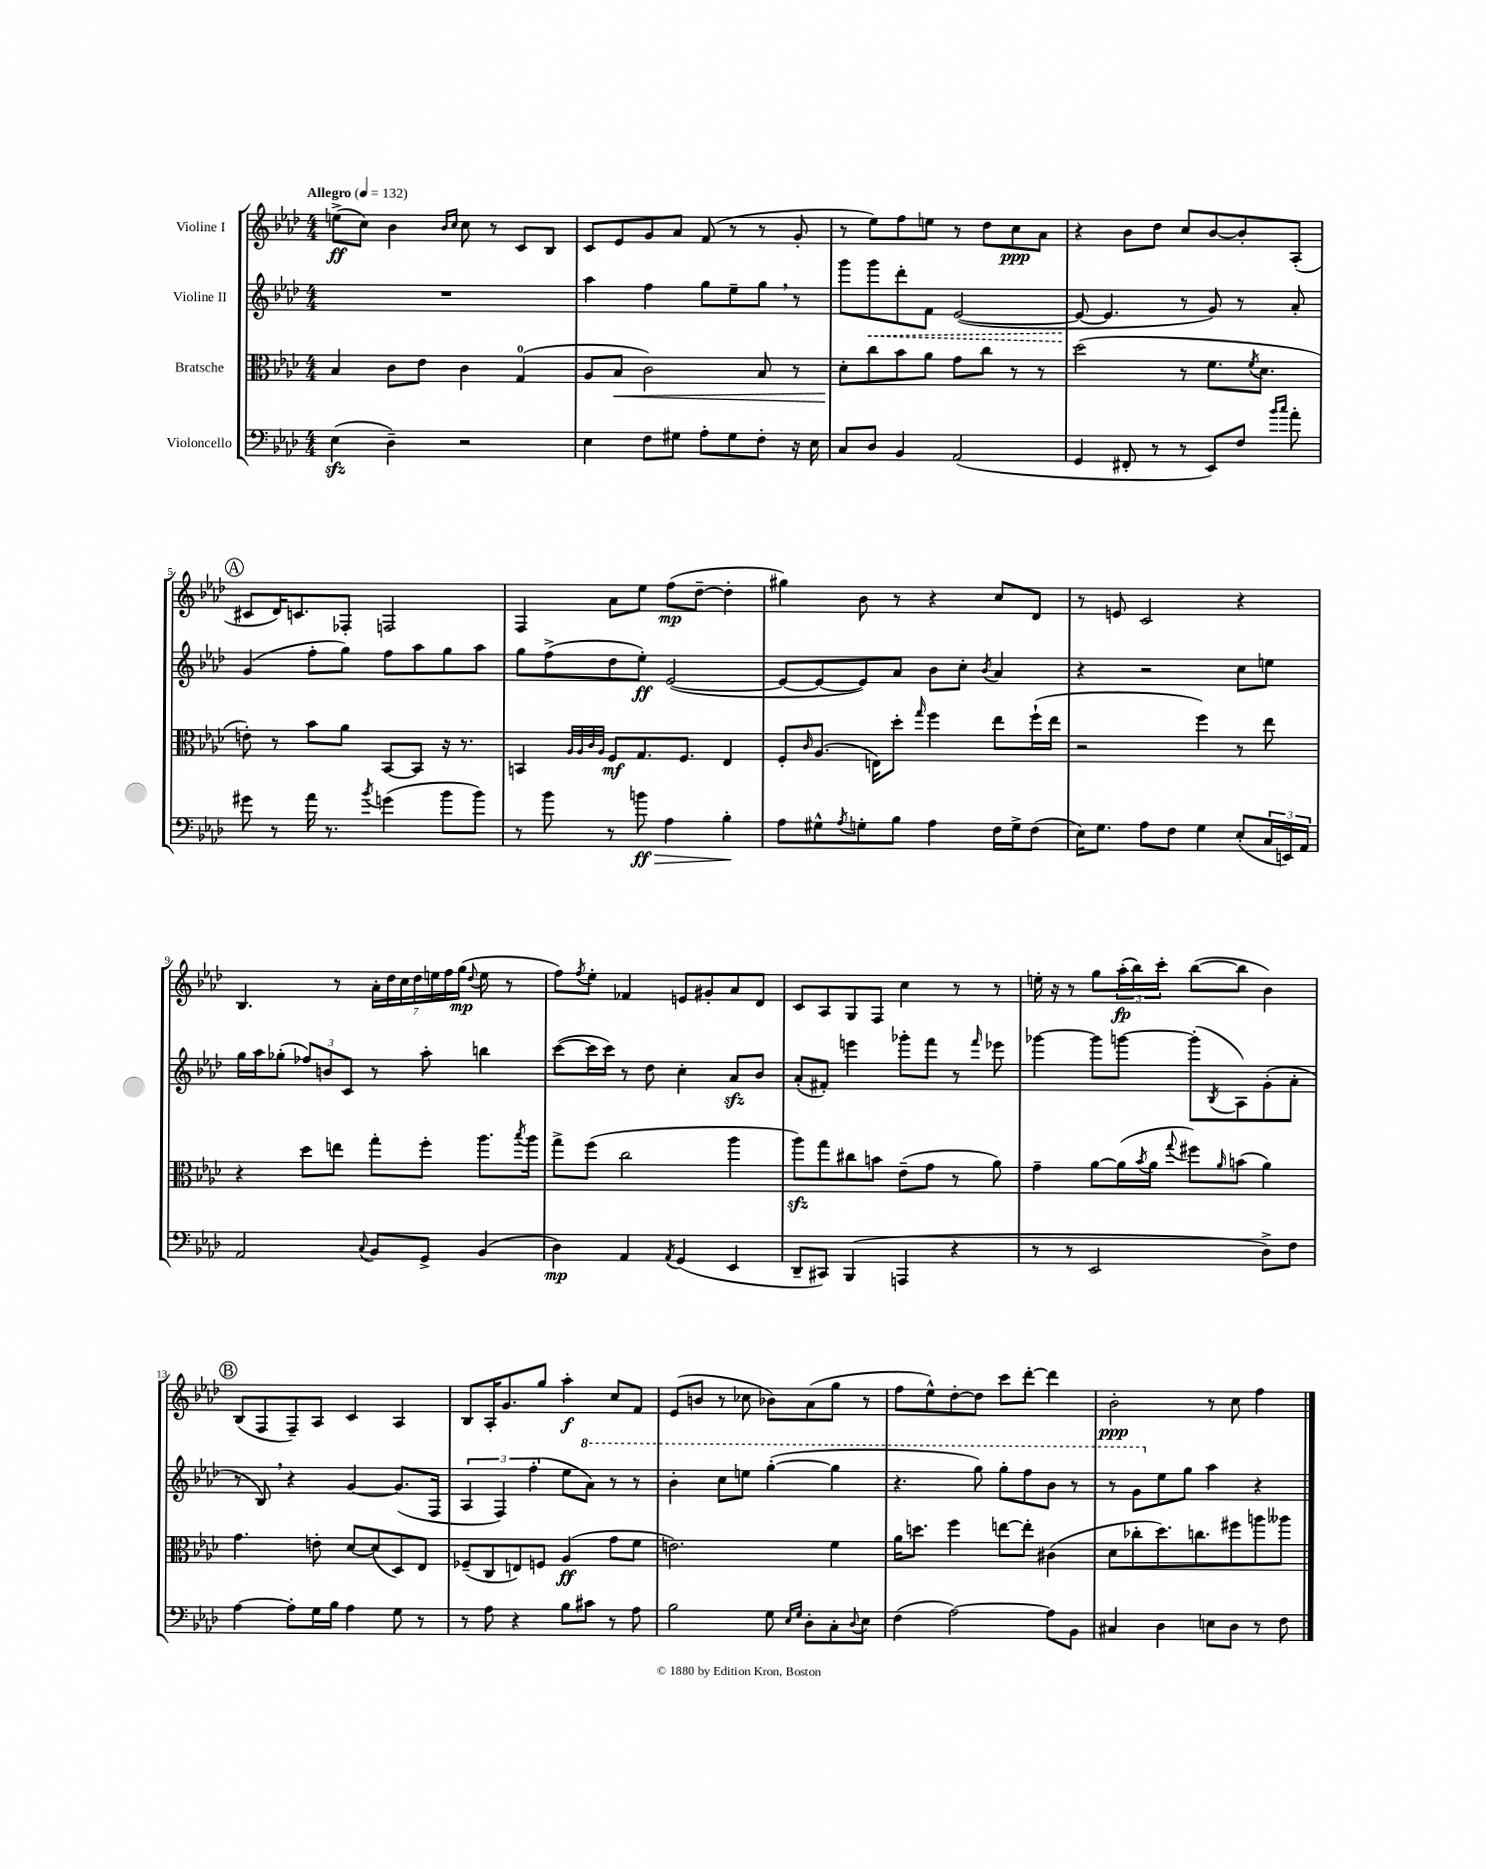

**kern	**kern	**kern	**kern
*staff4	*staff3	*staff2	*staff1
*clefF4	*clefC3	*clefG2	*clefG2
*k[b-e-a-d-]	*k[b-e-a-d-]	*k[b-e-a-d-]	*k[b-e-a-d-]
*M4/4	*M4/4	*M4/4	*M4/4
*MM132	*MM132	*MM132	*MM132
(4E-	4B-	1r	(8ee^
.	.	.	8cc)
4D-~)	8c	.	4b-
.	8e-	.	.
.	.	.	16qqb-
.	.	.	16qqcc
2r	4c	.	8cc
.	.	.	8r
.	(4G	.	8c
.	.	.	8B-
=	=	=	=
4E-	8A-	4aa-	8c
.	8B-	.	8e-
8F	2c)	4ff	8g
8G#	.	.	8a-
8A-'	.	8gg	(8f
8G#	.	8ee-~	8r
8F'	8B-	8gg	8r
16r	8r	8r	8g'
16E-	.	.	.
=	=	=	=
8C	8d-'	8ggg	8r
8D-	8cc	8ggg	8ee-)
4BB-	8b-	8ddd-'	8ff
.	8a-	8f	8ee
(2AA-	8g	([2e-	8r
.	8cc	.	8dd-
.	8r	.	8cc
.	8r	.	8a-
=	=	=	=
4GG	(2dd-	8e-_	4r
.	.	4.e-]	.
8FF#'	.	.	8b-
8r	.	.	8dd-
8r	8r	8r	8cc
8EE-)	8.f	8g)	[8b-
8F	.	8r	8b-']
.	8qf	.	.
.	8.d-	.	.
16qqb-	.	.	.
16qqcc	.	.	.
8a-'	.	8a-'	(8A-'
=	=	=	=
8g#	8e')	(4g	8c#
8r	8r	.	16d-)
.	.	.	8.c
16a-	8b-	8ff'	.
8.r	.	.	.
.	8a-	8gg)	8F-'
8qb-	.	.	.
(4g	[8BB-	8ff	2F
.	8BB-]	8aa-	.
8b-	16r	8gg	.
.	8.r	.	.
8b-)	.	8aa-	.
=	=	=	=
8r	4BB	8gg	4F
8b-	.	(8ff^	.
.	32qqA-	.	.
.	32qqA-	.	.
.	32qqc	.	.
.	32qqA-	.	.
8r	8F	8dd-	8a-
8b	8.G	8ee-')	8ee-
4A-	.	([2e-	(8ff
.	8.F	.	.
.	.	.	[8dd-~
4B-'	4E-	.	4dd-']
=	=	=	=
8A-	8F'	8e-_	4gg#)
.	16qqc	.	.
8G#^^	(8.A-	8e-_	.
8qA-	.	.	.
8G'	.	8e-])	8b-
.	16E)	.	.
8B-	8dd-'	8a-	8r
.	16qqgg	.	.
4A-	4ff	8b-	4r
.	.	8cc'	.
.	.	8qb-	.
16F	8ee-	4a-	8cc
16G^	.	.	.
(8F	(16ff`	.	8d-
.	16ee-	.	.
=	=	=	=
16E-)	2r	4r	8r
8.G	.	.	.
.	.	.	8e
8A-	.	2r	2c
8F	.	.	.
4G	4ff)	.	.
(8E-'	8r	8cc	4r
24C	8ee-	8ee	.
24EE)	.	.	.
24AA-	.	.	.
=	=	=	=
2AA-	4r	16gg	4.B-
.	.	16aa-	.
.	.	(8gg-'	.
.	8dd-	12ff-)	.
.	.	12b	.
.	8ee	.	8r
.	.	12c	.
8qqC	.	.	.
8BB-	8gg'	8r	28a-'
.	.	.	28dd-
.	.	.	28cc
.	.	.	28dd-
8GG^	8ff'	8aa-'	.
.	.	.	28ee
.	.	.	28ff
.	.	.	(28gg
.	.	.	8qqdd-
(4BB-	8.aa-	4bb	8ee
.	.	.	8r
.	8qbb-	.	.
.	16aa-	.	.
=	=	=	=
4D-)	8gg^	([8ccc	8ff)
.	.	.	8qff
.	(8ff	16ccc]	8ee-'
.	.	16ccc)	.
4AA-	2cc	8r	4f-
.	.	8dd-	.
8qAA-	.	.	.
(4GG	.	4cc'	8e
.	.	.	8g#'
4EE-	4aa-	8a-	8a-
.	.	8b-	8d-
=	=	=	=
8DD-~	8aa-)	(8a-'	8c
8CC#)	8gg	8f#')	8A-
(4BBB-	8cc#	4eee	8G
.	8b	.	8F
4AAA	(8e-~	8ggg-'	4cc
.	8g	8fff	.
4r	8r	8r	8r
.	.	16qqfff	.
.	8a-)	8eee-	8r
=	=	=	=
8r	4g~	[4ggg-	16ee'
.	.	.	16r
8r	.	.	8r
2EE-	[8a-	8ggg-]	8gg
.	(16a-]	[8ggg	(24aa-'
.	.	.	24bb-)
.	8qb-	.	.
.	16a-	.	.
.	.	.	24ccc'
.	8qqgg	.	.
.	8ff#)	(8ggg']	([8bb-
.	16qqa-	8qB-	.
.	(8b	8A-)	8bb-]
8D-^)	4a-)	(8g'	4b-)
8F	.	8a-'	.
=	=	=	=
[4A-	4.g	8r	(8B-
.	.	8B-)	8F
8A-']	.	4r	8F~)
16G	8e'	.	8A-
16B-	.	.	.
4A-	[8d-	[4g	4c
.	(8d-]	.	.
8G	8D-)	(8.g]	4A-
8r	8E-	.	.
.	.	16F	.
=	=	=	=
8r	(8F-~	6A-	8B-
8A-	8C	.	16A-'
.	.	6F)	.
.	.	.	8.g
4r	8E)	.	.
.	.	(6ff'	.
.	8F	.	8gg
8B-	(4A-	8ee-	4aa-'
8c#	.	8aa-)	.
8r	8g	8r	8cc
8A-	8f	8r	8f
=	=	=	=
2B-	2.e)	4bb-'	(8e-
.	.	.	8b
.	.	8ccc	8r
.	.	8eee	8cc-
8G	.	([4ggg'	8b-)
16qqE-	.	.	.
16qqG	.	.	.
8D-'	.	.	(8a-
8C'	4f	4ggg]	8gg
8qqD-	.	.	.
8E-	.	.	8r
=	=	=	=
(4F	16a-	4.r	8ff
.	8.dd	.	.
.	.	.	8ee-^^)
[2A-)	4ff	.	[8dd-'
.	.	8ggg)	8dd-]
.	[8ee	8ggg'	8ccc
.	8ee']	8fff	[8ddd-'
8A-]	(4c#	8bb-	4ddd-]
8BB-	.	8r	.
=	=	=	=
4C#	8d-	8r	2b-'
.	8cc-'	8gg	.
4D-	8.dd-)	8ee-	.
.	.	8gg	.
.	8.cc	.	.
8E	.	4aa-	8r
8D-	8ff#	.	8cc
8r	8aa	4r	4ff
8F	8aa--	.	.
==	==	==	==
*-	*-	*-	*-
